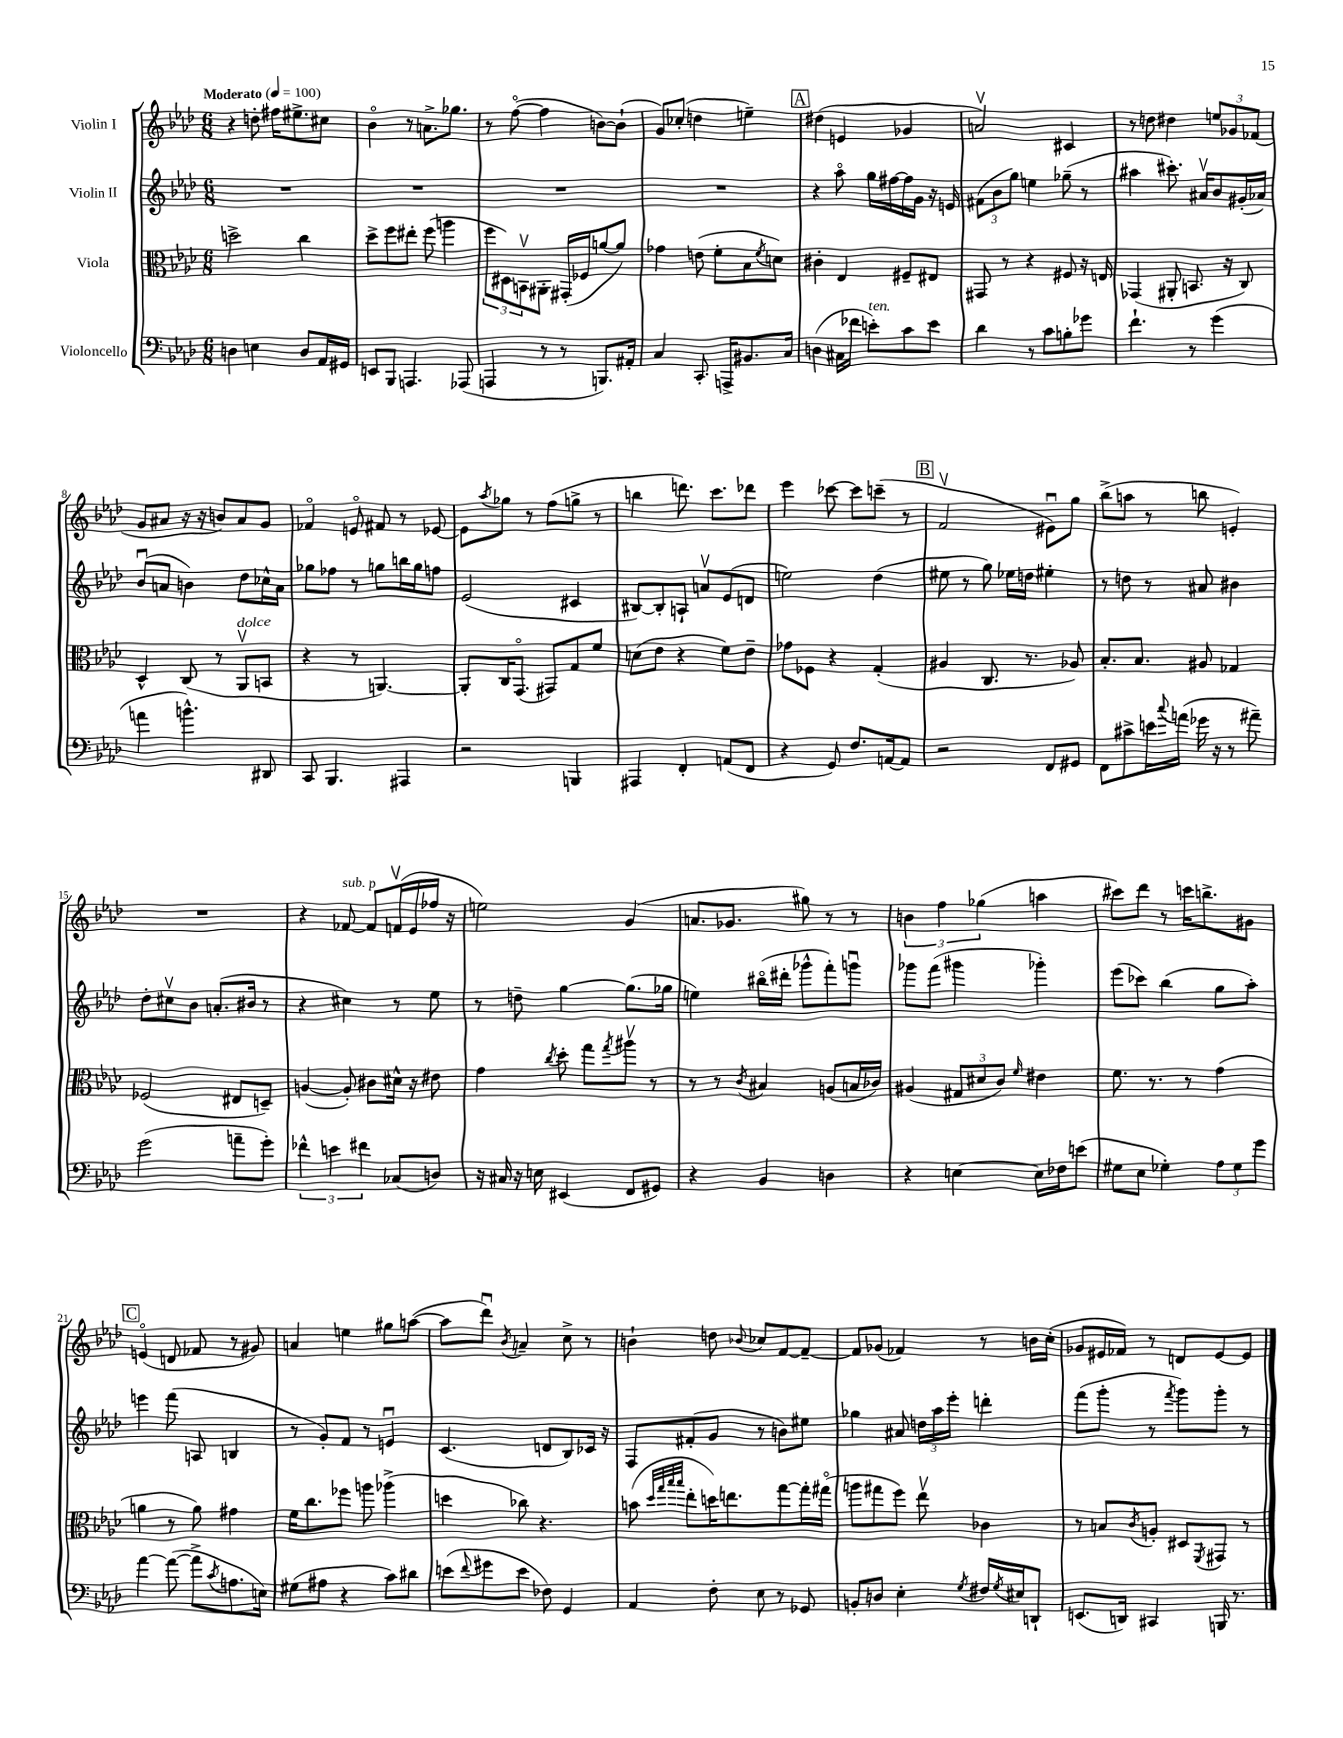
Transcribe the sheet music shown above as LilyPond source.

<<
\new StaffGroup <<
\new Staff = "s0" \with { instrumentName = "Violin I" } {
    \clef treble \key aes \major \numericTimeSignature \time 6/8 \tempo "Moderato" 4 = 100
    r4 d''8-. fis''16 eis''8.-> cis''8 |
    bes'4\flageolet r8 a'8.-> ges''8. |
    r8 f''8~\flageolet( f''4 b'8~) b'8-!( |
    g'8) ces''8-.( d''4 e''4--) |
    \mark \markup { \box "A" } dis''4( e'4 ges'4 |
    a'2\upbow) cis'4 |
    r8 d''8 dis''4 \tuplet 3/2 { e''8 ges'8 fes'8( } |
    g'8 ais'8 r16 r16 b'8) ais'8 g'8 |
    fes'4\flageolet e'8\flageolet fis'8 r8 ees'8~ |
    ees'8 \acciaccatura { aes''8 } ges''8 r8 f''8( g''8-> r8 |
    b''4 d'''8.) c'''8. des'''8 |
    ees'''4 ces'''8~ ces'''8 c'''8--( r8 |
    \mark \markup { \box "B" } f'2\upbow eis'8\downbow) g''8 |
    bes''8->( a''8 r8 b''8 e'4-.) |
    R2. |
    r4 fes'8~^\markup { \italic "sub. p" } fes'8 f'16\upbow( ees'16 fes''16 r16 |
    e''2) g'4( |
    a'8. ges'8. gis''8) r8 r8 |
    \tuplet 3/2 { b'4 f''4 ges''4( } a''4 |
    cis'''8) des'''8 r8 c'''16 b''8.-> gis'8 |
    \mark \markup { \box "C" } e'4\flageolet( d'8 fes'8 r8 gis'8) |
    a'4 e''4 gis''8 a''8~( |
    a''8 des'''8\downbow) \acciaccatura { bes'8 } a'4-- c''8-> r8 |
    b'4-! d''8 \appoggiatura { bes'8 } ces''8 f'8~ f'8~-- |
    f'8 ges'8( fes'4) r8 b'16 c''16-.( |
    ges'8 eis'16 fes'16) r8 d'8 eis'8~ eis'8 \bar "|." |
}
\new Staff = "s1" \with { instrumentName = "Violin II" } {
    \clef treble \key aes \major \numericTimeSignature \time 6/8
    R2. |
    R2. |
    R2. |
    R2. |
    \mark \markup { \box "A" } r4 aes''8\flageolet g''16 fis''16~ fis''16 g'16 r16 e'16 |
    \tuplet 3/2 { fis'8( bes'8 g''8) } e''4 ges''8--( r8 |
    ais''4 cis'''8.-.) ais'16\upbow bes'8 gis'16-.( aes'16) |
    bes'8\downbow( a'8 b'4) des''8 ces''16-^ a'16 |
    ges''8 fes''8 r8 g''8 b''16 g''16 f''8 |
    ees'2( cis'4 |
    bis8~) bis8-. a8-! a'8\upbow ees'8( d'8 |
    e''2) des''4( |
    \mark \markup { \box "B" } eis''8 r8 g''8) ees''16 d''16 eis''4-. |
    r8 d''8 r8 ais'8 bis'4 |
    des''8-. cis''8\upbow bes'8 a'8.-.( bis'16 r8 |
    r4 cis''4) r8 ees''8 |
    r8 d''8-- g''4~ g''8.( ges''16 |
    e''4) bis''16\flageolet( dis'''16-. ges'''8-^ f'''8-.) g'''8\downbow |
    ges'''8 f'''8( gis'''4 ges'''4-.) |
    ees'''8( ces'''8) bes''4( g''8 aes''8-.) |
    \mark \markup { \box "C" } e'''4 f'''8( a8 b4 |
    r8 g'8-.) f'8 r8 e'4\downbow |
    c'4.( d'8 bes8) ces'16 r16 |
    f8 fis'8-.( g'8 r8 b'8) eis''8 |
    ges''4 ais'8 \tuplet 3/2 { d''16 aes''16 ees'''16-. } d'''4-. |
    f'''8( g'''8-. r8 \acciaccatura { f'''8 } g'''8) g'''8-. r8 \bar "|." |
}
\new Staff = "s2" \with { instrumentName = "Viola" } {
    \clef alto \key aes \major \numericTimeSignature \time 6/8
    d''2-> c''4 |
    des''8-> f''8 eis''8-. f''8( a''4 |
    \tuplet 3/2 { f''8 dis8) b,8\upbow } ais,8-. gis,16-.( fes16 a'8~ a'8) |
    ges'4 e'8( f'8-. bes8 \acciaccatura { f'8 } d'8) |
    \mark \markup { \box "A" } cis'4-. ees4 fis8-- eis8 |
    gis,8 r8 r4 fis8 r16 e16 |
    ges,4( ais,8-. b,8. r16 c8) |
    des4-^ c8( r8 aes,8\upbow^\markup { \italic "dolce" } b,8 |
    r4 r8 a,4.~) |
    a,8-. c16 g,8.\flageolet( gis,8) g8 f'8 |
    d'8( ees'8 r4 f'8) ees'8-- |
    ges'8 fes8 r4 g4-.( |
    \mark \markup { \box "B" } ais4 c8. r8. aes8) |
    bes8.-. bes8. ais8 ges4 |
    fes2( eis8 d8--) |
    a4~( a8-.) cis'8 dis'16-^ r16 eis'8 |
    g'4 \acciaccatura { c''8 } des''8-. g''8 \acciaccatura { g''8 } ais''8\upbow r8 |
    r8 r8 \acciaccatura { c'8 } bis4 a8( b16 ces'16) |
    ais4( \tuplet 3/2 { gis8 dis'8 c'8) } \grace { f'16 } eis'4 |
    f'8. r8. r8 g'4( |
    \mark \markup { \box "C" } a'4 r8 a'8) gis'4 |
    f'16 c''8. fes''8 a''8 aes''4->( |
    d''4 ces''8) r4. |
    b'8( \grace { des''32 g''32 bes''32 bes''32 } ees''8-. d''16) e''8. g''8~ g''16-. gis''16\flageolet( |
    a''8 gis''8 f''8) ees''8\upbow ces'4 |
    r8 b8 \acciaccatura { c'8 } a8-. dis8 \acciaccatura { f,8 } gis,8 r8 \bar "|." |
}
\new Staff = "s3" \with { instrumentName = "Violoncello" } {
    \clef bass \key aes \major \numericTimeSignature \time 6/8
    d4 e4 d8 aes,16 gis,16 |
    e,8 bes,,8 a,,4. aes,,8( |
    a,,4 r8 r8 b,,8.) ais,16-. |
    c4 c,8.-. a,,16-> bis,8. c16 |
    \mark \markup { \box "A" } d4( cis16 fes'16 e'8-.^\markup { \italic "ten." }) c'8 e'8 |
    des'4 r8 c'8 b8-. ges'8 |
    f'4.-! r8 g'4( |
    a'4 b'4.-^) dis,8 |
    c,8 bes,,4. ais,,4 |
    r2 b,,4 |
    ais,,4 f,4-. a,8( f,8 |
    r4 g,8) f8. a,16~ a,8 |
    \mark \markup { \box "B" } r2 f,8 gis,8 |
    f,8 cis'8-> e'16 \appoggiatura { c''8 } a'16( ges'16 r16 r8 ais'8--) |
    g'2( a'8-- g'8-.) |
    \tuplet 3/2 { fes'4-^ e'4 fis'4 } ces8( d8) |
    r16 cis16 r16 e16 eis,4( f,8 gis,8) |
    r4 bes,4 d4 |
    r4 e4~ e16 fes16 e'8( |
    gis8 ees8 ges4-.) \tuplet 3/2 { aes8 ges8 g'8 } |
    \mark \markup { \box "C" } aes'4~ aes'8~( aes'8-> \acciaccatura { c'8 } a8. e16) |
    gis8( ais8 r4 c'8) dis'8 |
    e'8( \appoggiatura { f'8 } gis'8 e'8 fes8) g,4 |
    aes,4 f8-. ees8 r8 ges,8 |
    b,8-. d8 ees4-. \acciaccatura { g8 } fis16 \acciaccatura { g8 } eis16 d,8-! |
    e,8.( d,16) cis,4 b,,16 r8. \bar "|." |
}
>>
>>
